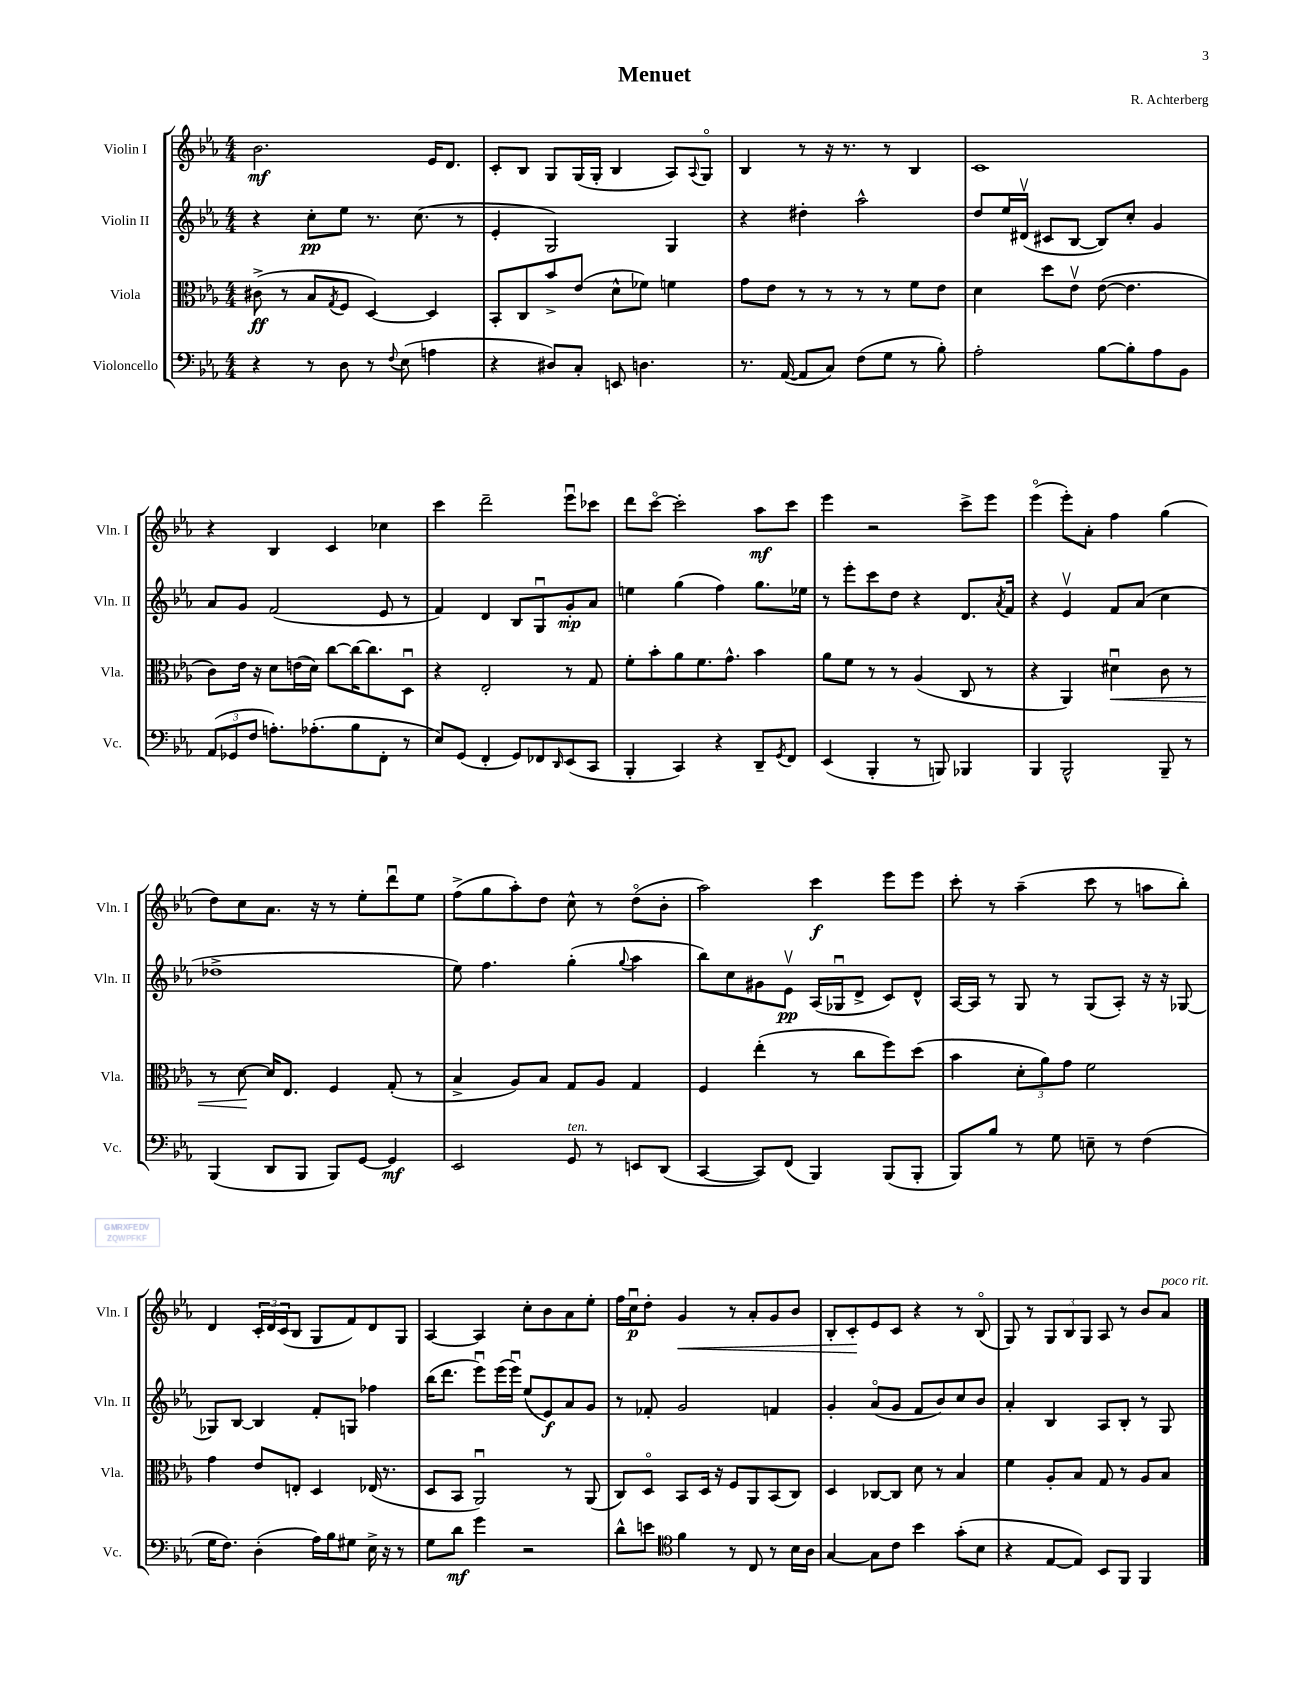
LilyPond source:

\header { title = "Menuet" composer = "R. Achterberg" }
<<
\new StaffGroup <<
\new Staff = "s0" \with { instrumentName = "Violin I" shortInstrumentName = "Vln. I" } {
    \clef treble \key ees \major \numericTimeSignature \time 4/4
    bes'2.\mf ees'16 d'8. |
    c'8-. bes8 g8 g16( g16-. bes4 aes8) \appoggiatura { aes8 } g8\flageolet |
    bes4 r8 r16 r8. r8 bes4 |
    c'1 |
    r4 bes4 c'4 ces''4 |
    c'''4 d'''2-- ees'''8\downbow ces'''8 |
    d'''8 c'''8~\flageolet c'''2-. aes''8\mf c'''8 |
    ees'''4 r2 c'''8-> ees'''8 |
    ees'''4\flageolet( ees'''8-.) aes'8-. f''4 g''4( |
    d''8) c''8 aes'8. r16 r8 ees''8-. d'''8\downbow ees''8 |
    f''8->( g''8 aes''8-.) d''8 c''8-^ r8 d''8\flageolet( bes'8-. |
    aes''2) c'''4\f ees'''8 ees'''8 |
    c'''8-. r8 aes''4--( c'''8 r8 a''8 bes''8-.) |
    d'4 \tuplet 3/2 { c'16-. d'16 c'16( } bes8 g8 f'8) d'8 g8 |
    aes4~ aes4 c''8-. bes'8 aes'8 ees''8-. |
    f''16 c''16\downbow\p d''8-. g'4\< r8 aes'8-. g'8 bes'8 |
    bes8-. c'8-.\! ees'8 c'8 r4 r8 bes8\flageolet( |
    g8) r8 \tuplet 3/2 { g8 bes8 g8 } aes8 r8 bes'8 aes'8^\markup { \italic "poco rit." } \bar "|." |
}
\new Staff = "s1" \with { instrumentName = "Violin II" shortInstrumentName = "Vln. II" } {
    \clef treble \key ees \major \numericTimeSignature \time 4/4
    r4 c''8-.\pp ees''8 r8. c''8.( r8 |
    ees'4-. g2) g4 |
    r4 dis''4-. aes''2-^ |
    d''8 ees''16 dis'16\upbow( cis'8 bes8~ bes8) c''8-. g'4 |
    aes'8 g'8 f'2( ees'8 r8 |
    f'4) d'4 bes8 g8\downbow g'8-.\mp aes'8 |
    e''4 g''4( f''4) g''8. ees''16 |
    r8 ees'''8-. c'''8 d''8 r4 d'8. \acciaccatura { aes'8 } f'16 |
    r4 ees'4\upbow f'8 aes'8( c''4 |
    des''1-> |
    ees''8) f''4. g''4-.( \appoggiatura { g''8 } aes''4 |
    bes''8) c''8 gis'8 ees'8\upbow\pp aes16( ges16\downbow d'8-> c'8) d'8-^ |
    aes16~ aes16 r8 g8 r8 g8( aes8-.) r16 r16 ges8~ |
    ges8 bes8~ bes4 f'8-. g8 fes''4 |
    bes''16( d'''8. ees'''8\downbow) ees'''16( ees'''16\downbow) ees''8( ees'8\f) aes'8 g'8 |
    r8 fes'8-. g'2 f'4 |
    g'4-. aes'8\flageolet( g'8 f'8 bes'8) c''8 bes'8 |
    aes'4-. bes4 aes8 bes8-. r8 g8 \bar "|." |
}
\new Staff = "s2" \with { instrumentName = "Viola" shortInstrumentName = "Vla." } {
    \clef alto \key ees \major \numericTimeSignature \time 4/4
    cis'8->\ff( r8 bes8 \acciaccatura { g8 } f8 d4~) d4 |
    bes,8-. c8 bes'8-> ees'8( d'8-^ fes'8) f'4 |
    g'8 ees'8 r8 r8 r8 r8 f'8 ees'8 |
    d'4 d''8 ees'8\upbow ees'8~( ees'4. |
    c'8) ees'16 r16 d'8 e'16( d'16) c''8~ c''16~ c''8. d8\downbow |
    r4 ees2-. r8 g8 |
    f'8-. bes'8-. aes'8 f'8. g'8.-^ bes'4 |
    aes'8 f'8 r8 r8 aes4( c8 r8 |
    r4 aes,4) dis'4\downbow\< c'8 r8 |
    r8 d'8~\! d'16 ees8. f4 g8-.( r8 |
    bes4-> aes8) bes8 g8 aes8 g4 |
    f4 ees''4-.( r8 c''8 f''8) d''8( |
    bes'4 \tuplet 3/2 { d'8-. aes'8) g'8 } f'2 |
    g'4 ees'8 e8-. d4 ees16( r8. |
    d8 bes,8 aes,2\downbow) r8 aes,8( |
    c8) d8\flageolet bes,8 d16 r16 f8 aes,8 bes,8( c8) |
    d4 ces8~ ces8 d'8 r8 bes4 |
    f'4 aes8-. bes8 g8 r8 aes8 bes8 \bar "|." |
}
\new Staff = "s3" \with { instrumentName = "Violoncello" shortInstrumentName = "Vc." } {
    \clef bass \key ees \major \numericTimeSignature \time 4/4
    r4 r8 d8 r8 \appoggiatura { f8 } ees8( a4 |
    r4 dis8) c8-. e,8 d4. |
    r8. aes,16~( aes,8 c8) f8( g8 r8 bes8-.) |
    aes2-. bes8~ bes8-. aes8 bes,8 |
    \tuplet 3/2 { aes,8( ges,8 f8 } a8.-.) aes8.-.( bes8 f,8-. r8 |
    ees8) g,8( f,4-. g,8) fes,8 \grace { d,16 } ees,8( c,8 |
    bes,,4-. c,4) r4 d,8-- \acciaccatura { g,8 } f,8 |
    ees,4( bes,,4-. r8 b,,8) bes,,4 |
    bes,,4 bes,,2-^ bes,,8-- r8 |
    bes,,4( d,8 bes,,8 bes,,8) g,8~ g,4\mf |
    ees,2 g,8^\markup { \italic "ten." } r8 e,8 d,8( |
    c,4~ c,8) f,8( bes,,4) bes,,8( bes,,8-. |
    bes,,8) bes8 r8 g8 e8-- r8 f4( |
    g16 f8.) d4-.( aes16) bes16 gis8 ees16-> r16 r8 |
    g8 d'8\mf g'4 r2 |
    d'8-^ e'8 \clef tenor f'4 r8 c8 r8 bes16 aes16 |
    g4~ g8 c'8 bes'4 g'8-.( bes8 |
    r4 ees8~ ees8) bes,8 f,8 f,4 \bar "|." |
}
>>
>>
\layout { \context { \Score \remove "Bar_number_engraver" } }
